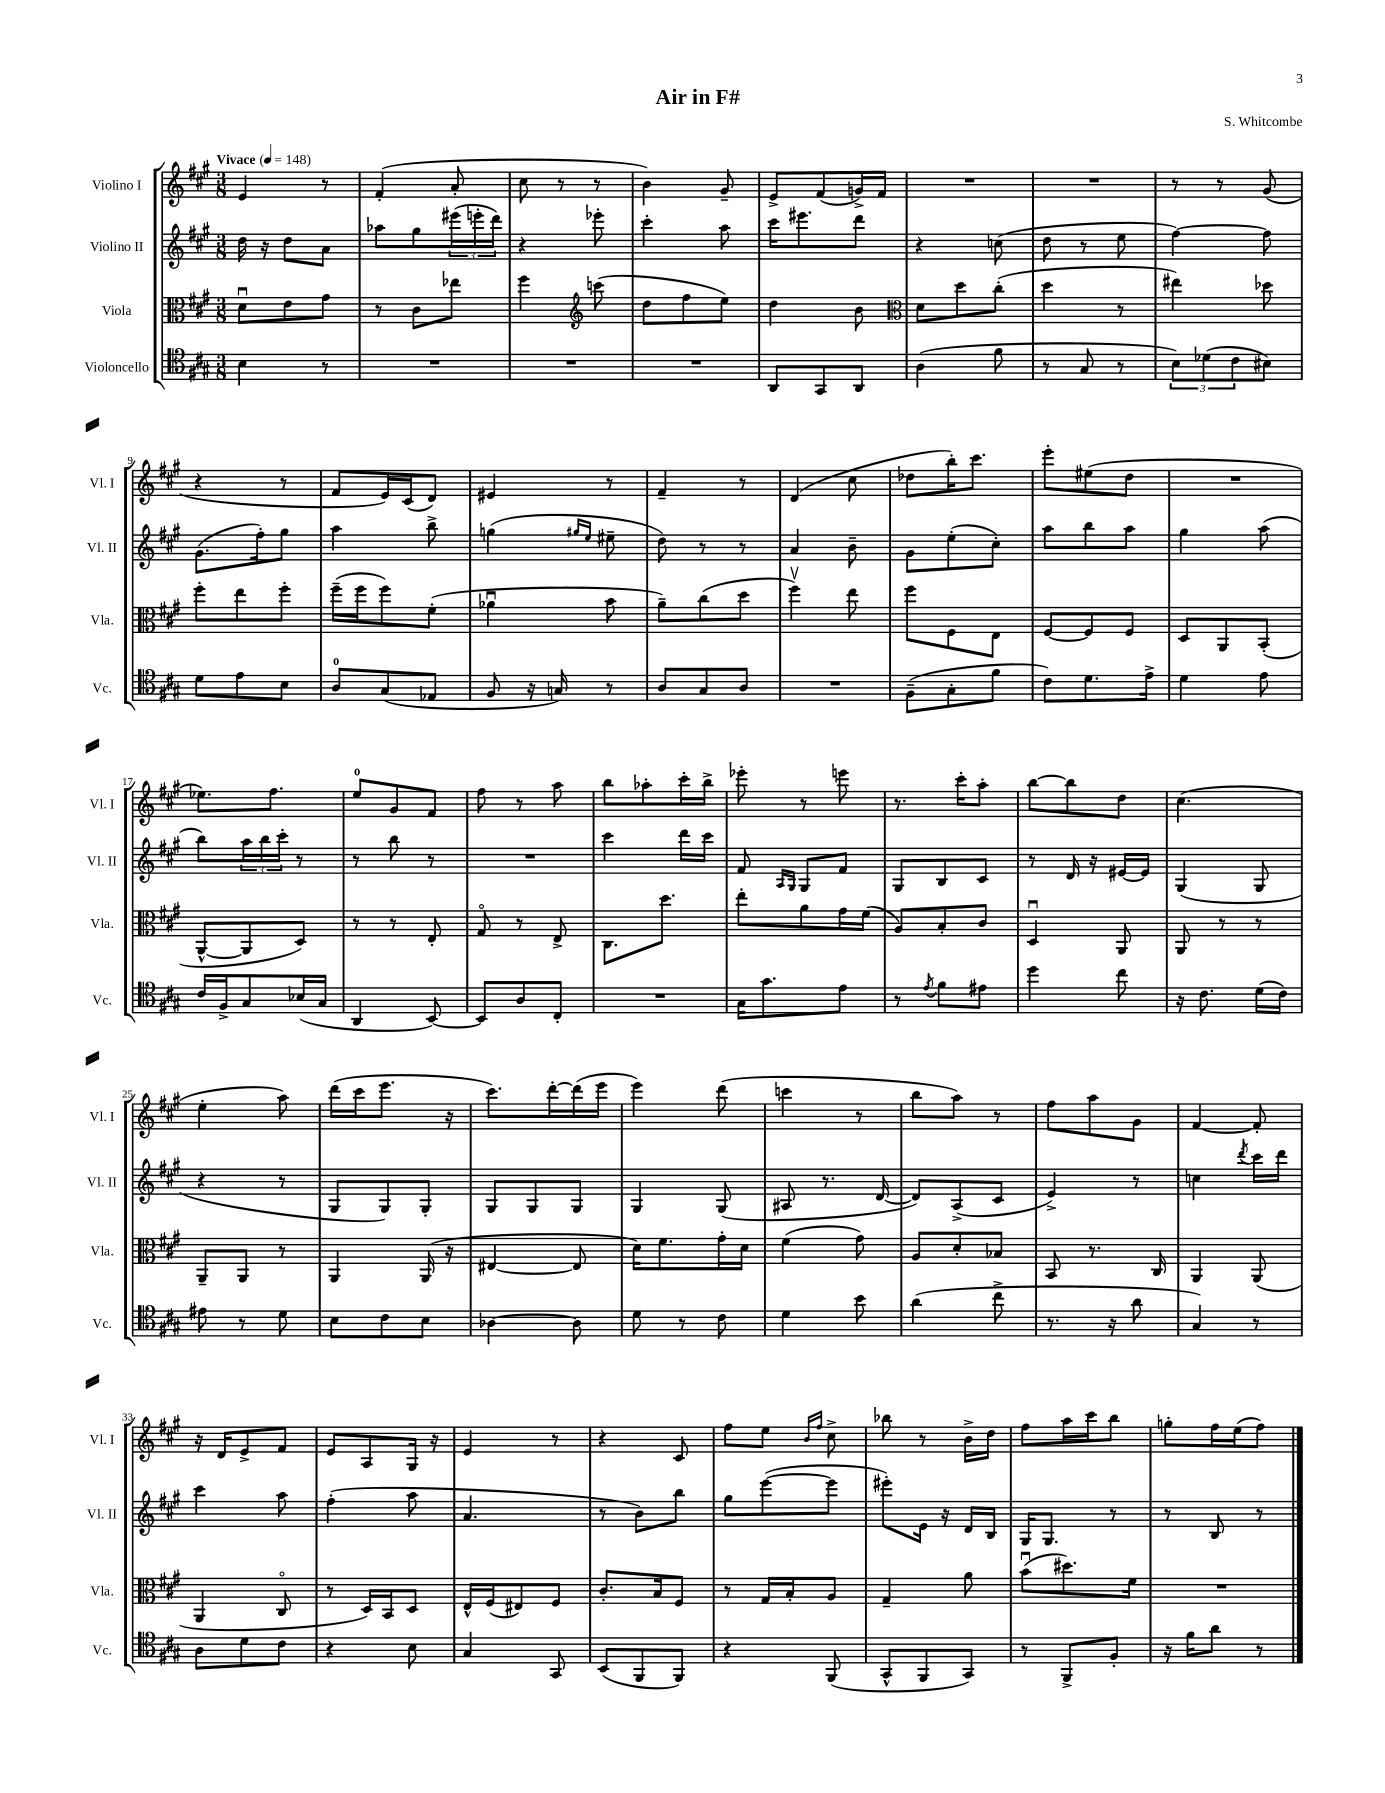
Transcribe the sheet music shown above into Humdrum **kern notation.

**kern	**kern	**kern	**kern
*staff4	*staff3	*staff2	*staff1
*clefC4	*clefC3	*clefG2	*clefG2
*k[f#c#g#]	*k[f#c#g#]	*k[f#c#g#]	*k[f#c#g#]
*M3/8	*M3/8	*M3/8	*M3/8
*MM148	*MM148	*MM148	*MM148
4B	8du	16dd	4e
.	.	16r	.
.	8e	8dd	.
8r	8g#	8a	8r
=	=	=	=
4.r	8r	8aa-	(4f#'
.	8c#	8gg#	.
.	8ee-	(24eee#	8a'
.	.	24eee'	.
.	.	24ddd)	.
=	=	=	=
4.r	4ff#	4r	8cc#
.	.	.	8r
*	*clefG2	*	*
.	(8ccc	8eee-'	8r
=	=	=	=
4.r	8dd	4ccc#'	4b)
.	8ff#	.	.
.	8ee)	8aa	8g#~
=	=	=	=
8AA	4dd	16ccc#	8e^
.	.	8.eee#	.
8GG#	.	.	(8f#
8AA	8b	8ddd	16g^)
.	.	.	16f#
=	=	=	=
*	*clefC3	*	*
(4A	8d	4r	4.r
.	8dd	.	.
8f#	(8cc#'	(8cc	.
=	=	=	=
8r	4dd	8dd	4.r
8G#	.	8r	.
8r	8r	8ee	.
=	=	=	=
12B)	4ee#)	[4ff#)	8r
(12d-	.	.	.
.	.	.	8r
12c#	.	.	.
8B#)	8dd-	8ff#]	(8g#
=	=	=	=
8d	8ff#'	(8.g#	4r
8e	8ee	.	.
.	.	16ff#')	.
8B	8ff#'	8gg#	8r
=	=	=	=
8A	(16ff#~	4aa	8f#
.	16ff#	.	.
(8G#	8ff#)	.	16e)
.	.	.	(16c#
8E-	(8f#'	8bb^	8d)
=	=	=	=
8F#	4a-u	(4gg	4e#
16r	.	.	.
16G)	.	.	.
.	.	16qqgg#	.
.	.	16qqee	.
8r	8b	8ee#~	8r
=	=	=	=
8A	8a~)	8dd)	4f#~
8G#	(8cc#	8r	.
8A	8dd	8r	8r
=	=	=	=
4.r	4ff#v)	4a	(4d
.	8ee	8b~	8cc#
=	=	=	=
(8F#~	8ff#	8g#	8dd-
8G#'	8F#	(8ee'	16bb')
.	.	.	8.ccc#
8f#	8E	8cc#')	.
=	=	=	=
8c#)	[8F#	8aa	8eee'
8.d	8F#]	8bb	(8ee#
.	8F#	8aa	8dd
16e^	.	.	.
=	=	=	=
4d	8D	4gg#	4.r
.	8AA	.	.
8e	(8BB'	(8aa	.
=	=	=	=
16c#	[8AA^^	8bb)	8.ee-)
16F#^	.	.	.
8G#	8AA]	24aa	.
.	.	24bb	.
.	.	.	8.ff#
.	.	24ccc#'	.
(16B-	8D)	8r	.
16G#	.	.	.
=	=	=	=
4AA	8r	8r	8ee
.	8r	8bb	8g#
[8BB)	8E'	8r	8f#
=	=	=	=
8BB]	8G#o	4.r	8ff#
8A	8r	.	8r
8C#'	8E^	.	8aa
=	=	=	=
4.r	8.C#	4ccc#	8bb
.	.	.	8aa-'
.	8.dd	.	.
.	.	16ddd	16ccc#'
.	.	16ccc#	16bb^
=	=	=	=
16G#	8ee'	8f#	8eee-'
8.g#	.	.	.
.	.	16qqA	.
.	.	16qqG#	.
.	8a	8G#	8r
8e	16g#	8f#	8eee
.	(16f#	.	.
=	=	=	=
8r	8A)	8G#	8.r
8qe	.	.	.
8f#	8B'	8B	.
.	.	.	16ccc#'
8e#	8c#	8c#	8aa'
=	=	=	=
4dd	4Du	8r	[8bb
.	.	16d	8bb]
.	.	16r	.
8cc#	8AA	[16e#	8dd
.	.	16e#]	.
=	=	=	=
16r	8AA	(4G#	(4.cc#
8.c#	.	.	.
.	8r	.	.
(16d	8r	8G#	.
16c#)	.	.	.
=	=	=	=
8e#	8AA~	4r	4ee'
8r	8AA	.	.
8d	8r	8r	8aa)
=	=	=	=
8B	4AA	8G#	(16ddd
.	.	.	16ccc#
8c#	.	8G#)	8.eee
8B	(16AA	8G#'	.
.	16r	.	16r
=	=	=	=
[4A-	[4E#	8G#	8.ccc#)
.	.	8G#	.
.	.	.	[16ddd'
8A-]	8E#]	8G#	(16ddd]
.	.	.	16eee
=	=	=	=
8d	16d)	4G#	4eee)
.	8.f#	.	.
8r	.	.	.
8c#	16g#'	(8G#	(8ddd
.	16d	.	.
=	=	=	=
4d	(4f#	8A#	4ccc
.	.	8.r	.
8b	8g#)	.	8r
.	.	[16d	.
=	=	=	=
(4a	8A	8d])	8bb
.	8d'	(8A^	8aa)
8cc#^	8B-	8c#	8r
=	=	=	=
8.r	8BB	4e^)	8ff#
.	8.r	.	8aa
16r	.	.	.
8a	.	8r	8g#
.	16C#	.	.
=	=	=	=
4G#)	4AA	4cc	[4f#
.	.	8qddd	.
8r	(8AA	16ccc#	8f#']
.	.	16ddd	.
=	=	=	=
8A	4AA	4ccc#	16r
.	.	.	16d
8d	.	.	8e^
8c#	8C#o	8aa	8f#
=	=	=	=
4r	8r	(4ff#'	8e
.	16D)	.	8A
.	16BB	.	.
8B	8D	8aa	16G#
.	.	.	16r
=	=	=	=
4G#	16E^^	4.a	4e
.	(16F#	.	.
.	8E#)	.	.
8GG#	8F#	.	8r
=	=	=	=
(8BB	8.c#'	8r	4r
8FF#	.	8b)	.
.	16B	.	.
8FF#)	8F#	8bb	8c#
=	=	=	=
4r	8r	8gg#	8ff#
.	16G#	([8eee	8ee
.	16B'	.	.
.	.	.	16qqb
.	.	.	16qqff#
(8FF#	8A	8eee]	8cc#^
=	=	=	=
8GG#^^	4G#~	8eee#')	8bb-
8FF#	.	16e	8r
.	.	16r	.
8GG#)	8a	16d	16b^
.	.	16B	16dd
=	=	=	=
8r	(8bu	16G#	8ff#
.	.	8.G#	.
8FF#^	8.dd#)	.	16aa
.	.	.	16ccc#
8F#'	.	8r	8bb
.	16f#	.	.
=	=	=	=
16r	4.r	8r	8gg'
16f#	.	.	.
8a	.	8B	16ff#
.	.	.	(16ee
8r	.	8r	8ff#)
==	==	==	==
*-	*-	*-	*-
